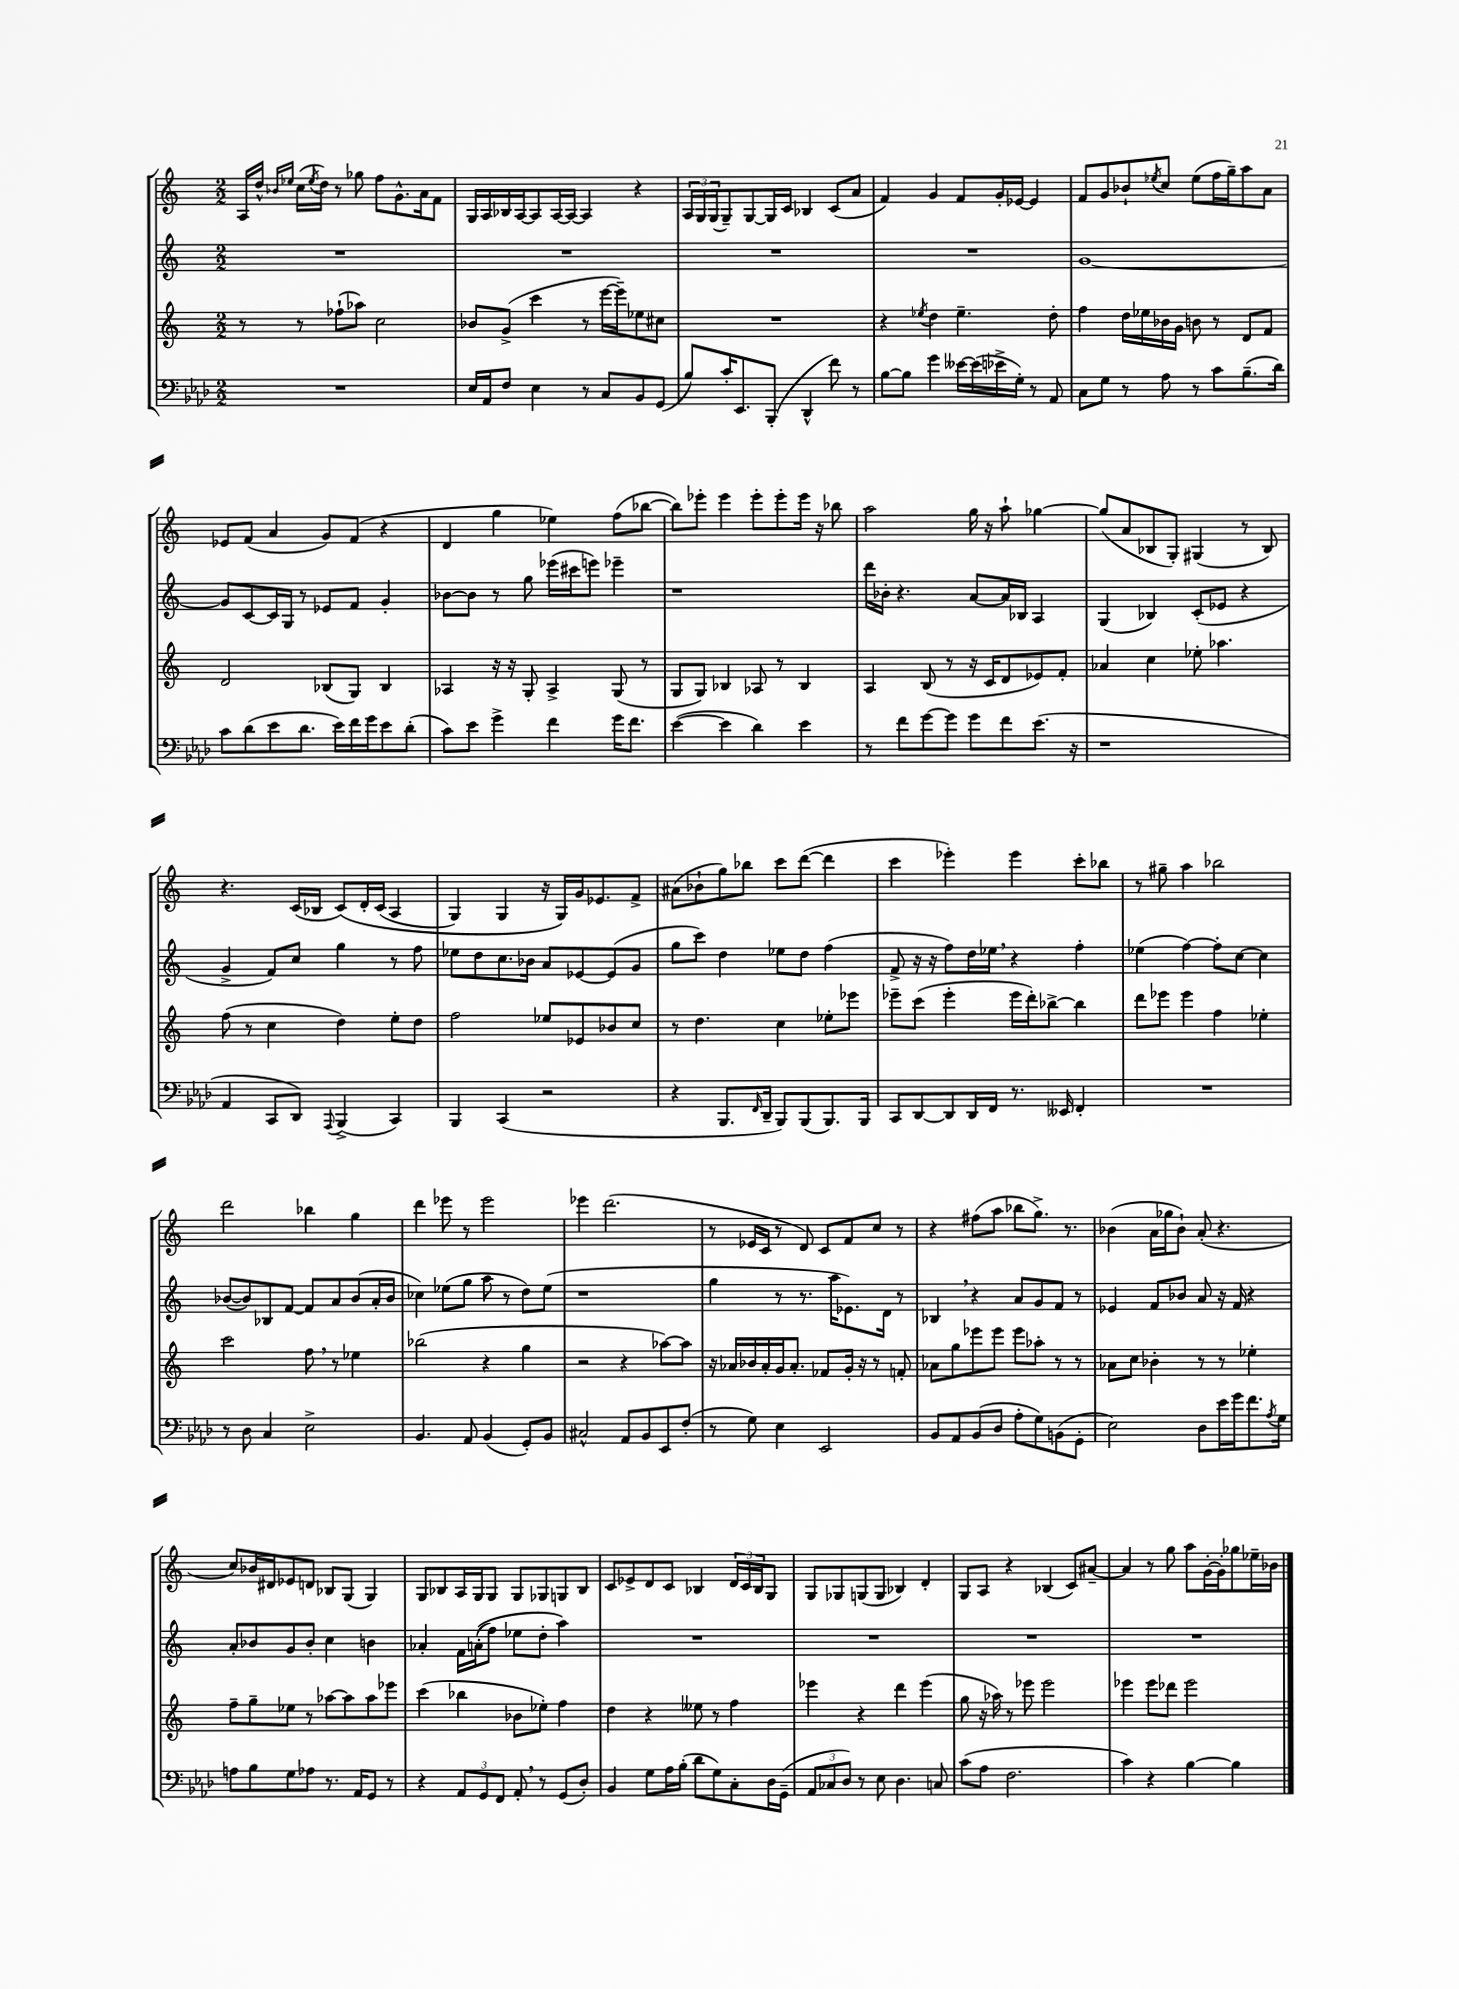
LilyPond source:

<<
\new StaffGroup <<
\new Staff = "s0" {
    \clef treble \key c \major \numericTimeSignature \time 2/2
    a16 d''16-^ \grace { bes'16 ees''16 } c''16( \acciaccatura { ees''8 } d''16) r8 ges''8 f''8 g'8.-^ a'16 f'8 |
    g16 a16 bes16 a16~ a8 a16~ a16~ a4 r4 |
    \tuplet 3/2 { a16 g16 g16( } g8--) g8~ g16 c'16 bes4 c'8( a'8 |
    f'4) g'4 f'8 g'16-. ees'16~ ees'4 |
    f'8 g'8 bes'8-! \acciaccatura { ees''8 } c''8 ees''8( f''16 g''16--) a''8 a'8 |
    ees'8 f'8( a'4 g'8) f'8( r4 |
    d'4 g''4 ees''4) f''8( bes''8~ |
    bes''8) ees'''8-. ees'''4 ees'''8-. ees'''8-. ees'''16 r16 bes''8 |
    a''2 g''16 r16 a''8-! ges''4~ |
    ges''8( a'8 bes8 g8-.) gis4( r8 bes8) |
    r4. c'16( bes16 c'8)\( d'16-. c'16( a4 |
    g4) g4 r16 g16\) g'16 ees'8. f'8-> |
    ais'8( bes'8-! g''8) bes''8 c'''8 d'''8~( d'''4 |
    c'''4 ees'''4-.) ees'''4 c'''8-. bes''8 |
    r8 gis''8-- a''4 bes''2 |
    d'''2 bes''4 g''4 |
    d'''4 ees'''8 r8 ees'''2 |
    ees'''4 d'''2.( |
    r8 ees'16 c'16 r8 d'8) c'8 f'8 c''8 r8 |
    r4 fis''8( a''8 bes''8 g''8.->) r8. |
    bes'4( a'16 ges''16 bes'8-!) a'8-.( r4. |
    c''8) bes'16 dis'16 ees'8 d'8 bes8 g8( g4) |
    g8 bes8 a16 g16 g8 g8 ges8 g8 bes8 |
    c'8 ees'8-> d'8 c'8 bes4 \tuplet 3/2 { d'16 c'16 bes16 } g8 |
    g8 ges8 g8( g8 bes4) d'4-. |
    g8 a8 r4 bes4( c'8) ais'8~-- |
    ais'4 r8 g''8 a''8 g'16~-. g'16-. ges''8 ees''16-- bes'16 \bar "|." |
}
\new Staff = "s1" {
    \clef treble \key c \major \numericTimeSignature \time 2/2
    R1 |
    R1 |
    R1 |
    R1 |
    g'1~ |
    g'8 c'8~ c'16 g16 r8 ees'8 f'8 g'4-. |
    bes'8~ bes'8 r8 g''8 ees'''16( cis'''16 e'''8) ees'''4-- |
    r1 |
    d'''16 bes'16-. r4. a'8~ a'16 bes16 a4 |
    g4( bes4) c'8-.( ees'8 r4 |
    g'4-> f'8) c''8 g''4 r8 f''8 |
    ees''8 d''8 c''8. bes'16 a'8 ees'8~ ees'8( g'8 |
    g''8 c'''8) d''4 ees''8 d''8 f''4( |
    f'8-> r16 r16 f''8) d''16 ees''16 \breathe r4 f''4-. |
    ees''4( f''4~) f''8-. c''8~ c''4 |
    bes'8~( bes'8) bes8 f'8~ f'8 a'8 bes'8( a'16-. bes'16 |
    ces''4) ees''8( g''8 a''8 r8 d''8) ees''8( |
    r1 |
    g''4 r8 r8. a''16 ees'8.) d'16 r8 |
    bes4 \breathe r4 a'8 g'8 f'8 r8 |
    ees'4 f'8 bes'8 a'8 r16 f'16 r4 |
    a'8-. bes'8 g'8 bes'8-. c''4 b'4 |
    aes'4-. f'16 a'16-.(\( f''8) ees''8 d''8-. a''4\) |
    R1 |
    R1 |
    R1 |
    R1 \bar "|." |
}
\new Staff = "s2" {
    \clef treble \key c \major \numericTimeSignature \time 2/2
    r8 r8 fes''8-!( aes''8) c''2 |
    bes'8 g'8->( c'''4 r8 e'''16~ e'''16--) ees''8 cis''8 |
    R1 |
    r4 \acciaccatura { ees''8 } d''4 ees''4.-- d''8-. |
    f''4 d''16 ees''16 bes'16 g'16 b'8 r8 d'8 f'8 |
    d'2 bes8( g8) bes4 |
    aes4 r16 r16 g8-. aes4-> g8( r8 |
    g8 g8) bes4 aes8 r8 bes4 |
    a4 b8( r8 r16 c'16 d'8 ees'8) f'8-. |
    aes'4 c''4 ees''8-. aes''4. |
    f''8( r8 c''4 d''4) e''8-. d''8 |
    f''2 ees''8 ees'8 bes'8 c''8 |
    r8 d''4. c''4 ees''8-. ees'''8 |
    ees'''8-- c'''8( ees'''4-. ees'''16 d'''16-.) bes''8~-> bes''4 |
    d'''8 ees'''8 ees'''4 f''4 ees''4-. |
    c'''2 f''8 \breathe r8 ees''4 |
    bes''2( r4 g''4 |
    r2 r4 aes''8~) aes''8 |
    r16 aes'16 bes'16 aes'16-. g'16 aes'8.-. fes'8 g'16-. r16 r8 f'8-. |
    aes'8 g''8 ees'''8 ees'''8 ees'''8 aes''8-. r8 r8 |
    aes'8 c''8 bes'4-. r8 r8 ees''4-. |
    f''8-- g''8-- ees''8 r8 aes''8~ aes''8 aes''8 ees'''8 |
    c'''4( bes''4 bes'8 ees''8-.) f''4 |
    d''4 r4 eeses''8 r8 f''4 |
    ees'''4 r4 d'''4 ees'''4( |
    g''8 r16 aes''16) r8 ees'''8 ees'''2 |
    ees'''4 ees'''8 des'''8 ees'''2 \bar "|." |
}
\new Staff = "s3" {
    \clef bass \key aes \major \numericTimeSignature \time 2/2
    R1 |
    ees16 aes,16 f8 ees4 r8 c8 bes,8 g,8( |
    bes8) c'16-. ees,8. bes,,8-.( des,4-^ f'8) r8 |
    bes8~ bes8 g'4 eeses'16~ eeses'16( ees'16-> g16-.) r8 aes,8 |
    c8 g8 r8 aes8 r8 c'8 bes8.--( des'16) |
    c'8 des'8( ees'8 des'8. ees'16) f'16 g'16 ees'8 des'8-.( |
    c'8) ees'8 g'4-> f'4 g'16 f'8. |
    ees'4~( ees'4 des'4) ees'4 |
    r8 f'8 g'8~ g'8 g'8 f'8 ees'8.( r16 |
    r1 |
    aes,4 c,8 des,8) \appoggiatura { aes,,8 } bes,,4->( c,4) |
    bes,,4 c,4( r2 |
    r4 bes,,8. \grace { f,16 } des,16-- bes,,8) bes,,8( bes,,8.) bes,,16 |
    c,8 des,8~ des,8 des,16 f,16 r8. eeses,16 f,4-. |
    R1 |
    r8 des8 c4 ees2-> |
    bes,4. aes,8 bes,4( g,8-.) bes,8 |
    cis2-^ aes,8 bes,8 ees,8 f8-.( |
    r8 g8) ees4 ees,2 |
    bes,8 aes,8 bes,8( des8 aes8-. g8) b,8( g,8-. |
    ees2) des8 ees'16 g'16 f'8. \acciaccatura { aes8 } g16 |
    a8 bes8 g8 aes8 r8. aes,16 g,8 r8 |
    r4 \tuplet 3/2 { aes,8 g,8 f,8 } aes,8-. \breathe r8 g,8( des8-.) |
    bes,4 g8 aes16 bes16-.( des'8 g8) c8-. des16 g,16--( |
    \tuplet 3/2 { aes,8 ces8 des8) } r8 ees8 des4. c8 |
    c'8( aes8 f2. |
    c'4) r4 bes4~ bes4 \bar "|." |
}
>>
>>
\layout { \context { \Score \remove "Bar_number_engraver" } }
